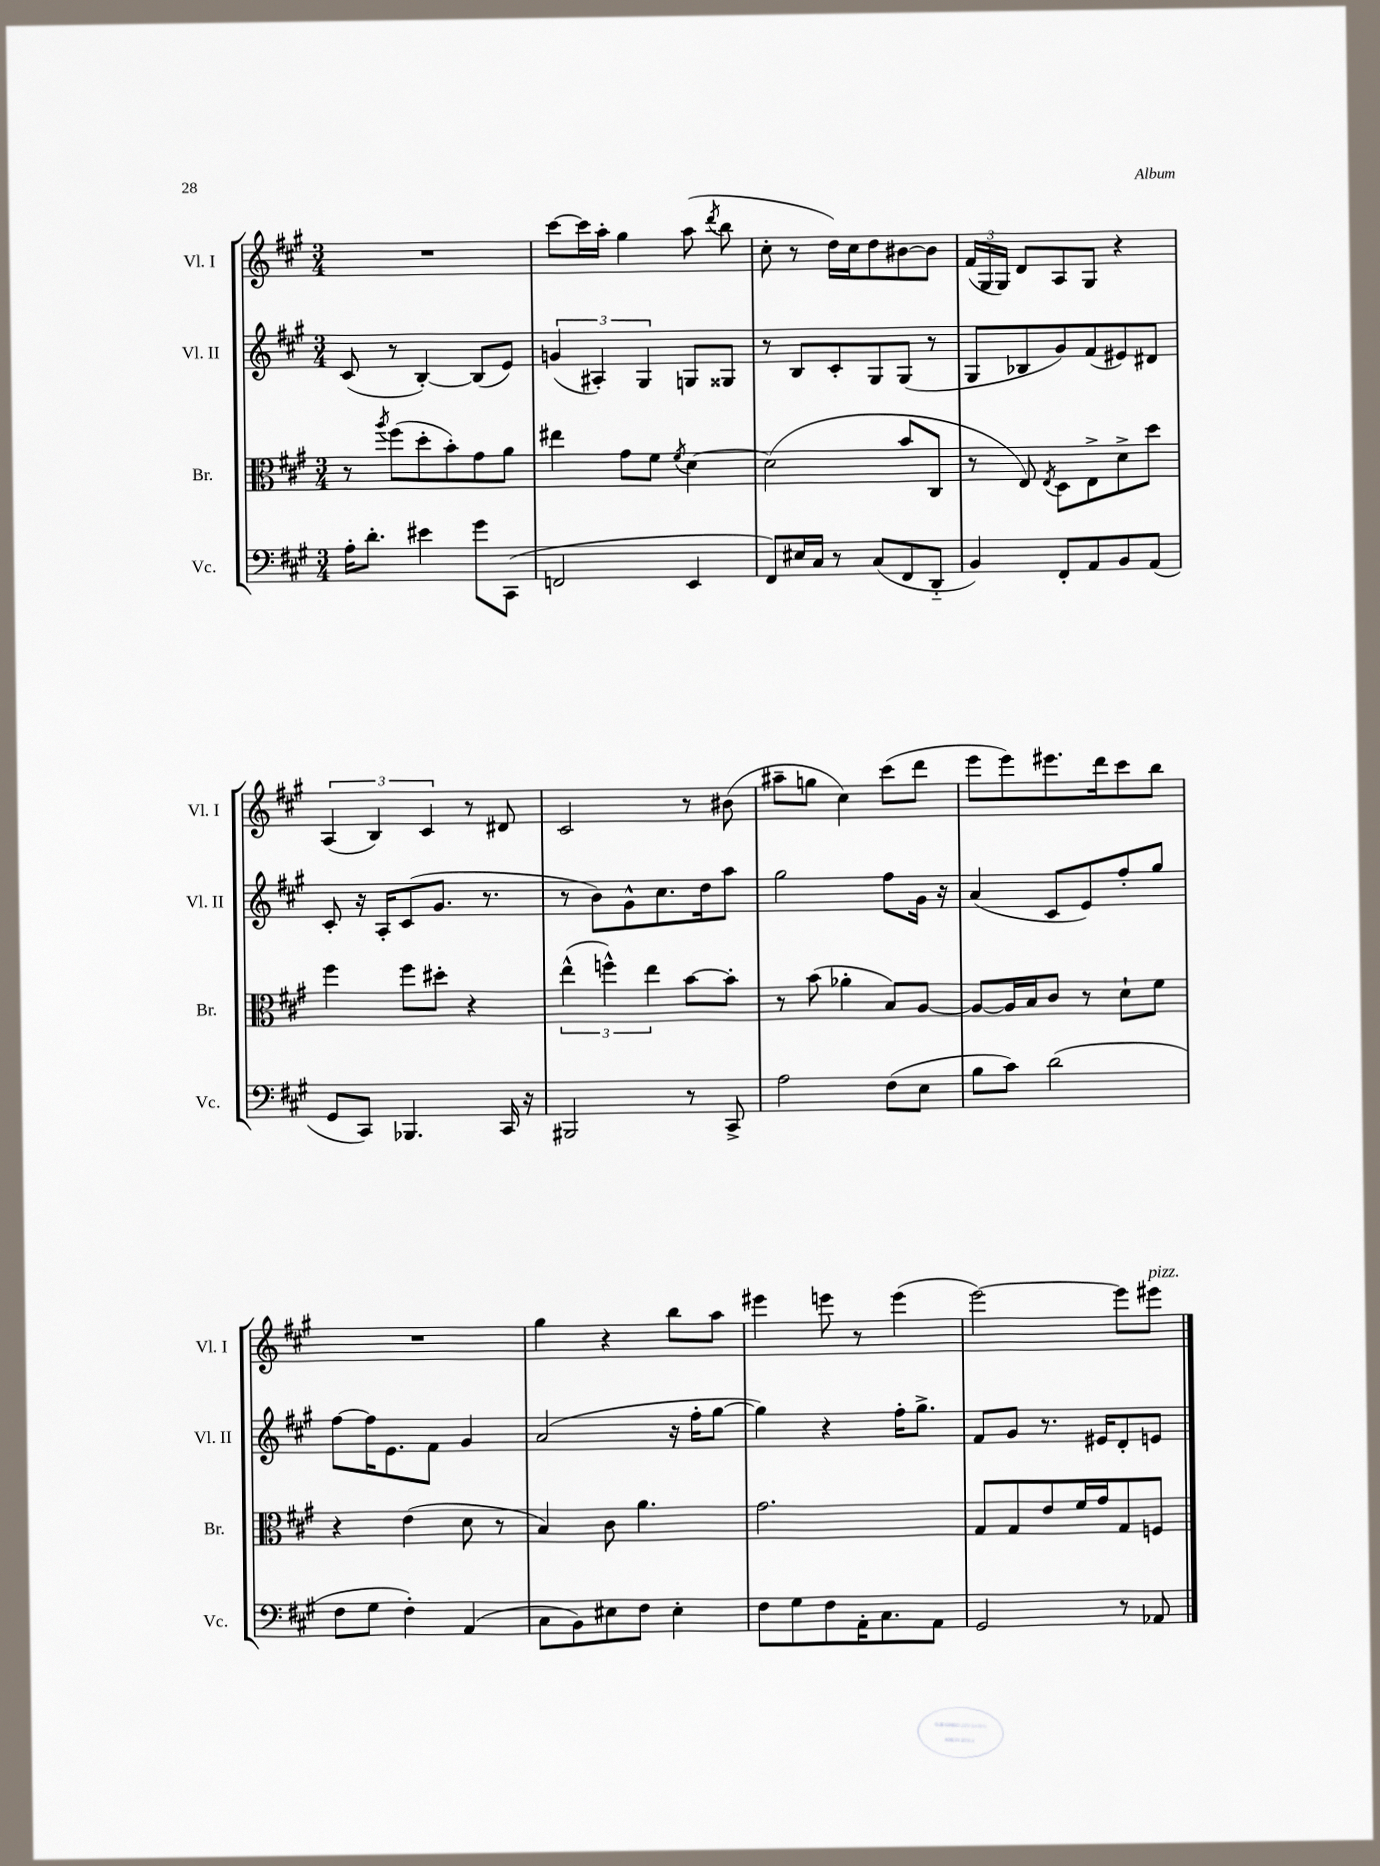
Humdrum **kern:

**kern	**kern	**kern	**kern
*part4	*part3	*part2	*part1
*staff4	*staff3	*staff2	*staff1
*I"Vc.	*I"Br.	*I"Vl. II	*I"Vl. I
*I'Vc.	*I'Br.	*I'Vl. II	*I'Vl. I
*clefF4	*clefC3	*clefG2	*clefG2
*k[f#c#g#]	*k[f#c#g#]	*k[f#c#g#]	*k[f#c#g#]
*M3/4	*M3/4	*M3/4	*M3/4
=95	=95	=95	=95
16A'\KL	8r	(8c#/	2.r
8.d'\J	.	.	.
.	8qaa/	.	.
.	(8ff#\L	8r	.
4e#X\	8dd'\	[4B'/)	.
.	8b'\)	.	.
8g#\L	8g#\	(8B/L]	.
(8CC#\J	8a\J	8e/J)	.
=96	=96	=96	=96
2FFn/	4ee#X\	(6gn/	[8ccc#\L
.	.	.	16ccc#\L]
.	.	6A#X'/)	.
.	.	.	16aa'\JJ
.	8g#\L	.	4gg#\
.	.	6G#/	.
.	8f#\J	.	.
.	8qf#/	.	.
4EE/	[4d\	8Gn/L	(8aa\
.	.	.	8qddd/
.	.	8G##X/J	8bb\
=97	=97	=97	=97
8FF#/L)	(2d\]	8r	8cc#'\
16E#X/L	.	8B/L	8r
16C#/JJ	.	.	.
8r	.	8c#'/	16dd\LL)
.	.	.	16cc#\J
(8C#/L	.	8G#/	8dd\
8FF#/	8b/L	(8G#/J	[8b#X\
8DD/J	8C#/J	8r	8b#\J]
=98	=98	=98	=98
4BB/)	8r	8G#/L	(24f#/LL
.	.	.	24G#/
.	.	.	24G#/JJ)
.	8E/)	8B-X/	8d/L
.	8qE/	.	.
8FF#'/L	8D\L	8g#/)	8A/
8AA/	8E^\	(8f#/	8G#/J
8BB/	8d^\	8e#X/)	4r
(8AA/J	8dd\J	8d#X/J	.
!!LO:LB:g=z
=99	=99	=99	=99
8GG#/L	4ff#\	8c#'/	(6A/
8CC#/J)	.	16r	.
.	.	.	6B/)
.	.	16A'/KL	.
4.BBB-X/	8ff#\L	(8c#/	.
.	.	.	6c#/
.	8dd#X'\J	8.g#/J	.
.	4r	.	8r
.	.	8.r	.
16CC#/	.	.	8d#X/
16r	.	.	.
=100	=100	=100	=100
2BBB#X/	(6ee^^\	8r	2c#/
.	.	8b\L)	.
.	6ffn^^\)	.	.
.	.	8g#^^\	.
.	6ee\	.	.
.	.	8.cc#\	.
8r	[8b\L	.	8r
.	.	16dd\k	.
8CC#^/	8b'\J]	8aa\J	(8b#X\
=101	=101	=101	=101
2A\	8r	2gg#\	8aa#X~\L
.	(8b\	.	8ggn\J
.	4a-X'\	.	4cc#\)
(8F#\L	8B/L)	8ff#\L	(8ccc#\L
8E\J	[8A/J	16g#\Jk	8ddd\J
.	.	16r	.
=102	=102	=102	=102
8B\L	8A/L_	(4a/	8eee\L
8c#\J)	16A/L]	.	8eee\)
.	16B/J	.	.
(2d\	8c#/J	8c#/L	8.eee#X\
.	8r	8e/)	.
.	.	.	16ddd\k
.	8d`\L	8ff#'/	8ccc#\
.	8f#\J	8gg#/J	8bb\J
!!LO:LB:g=z
=103	=103	=103	=103
8F#\L	4r	[8ff#\L	2.r
8G#\J	.	16ff#\K]	.
.	.	8.e\	.
4F#'\)	(4e\	.	.
.	.	8f#\J	.
(4AA/	8d\	4g#/	.
.	8r	.	.
=104	=104	=104	=104
8C#\L	4B/)	(2a/	4gg#\
8BB\)	.	.	.
8E#X\	8c#\	.	4r
8F#\J	4.a\	.	.
4E#'\	.	16r	8bb\L
.	.	16ff#'\KL	.
.	.	[8gg#\J	8aa\J
=105	=105	=105	=105
8F#\L	2.g#\	4gg#\])	4eee#X\
8G#\	.	.	.
8F#\	.	4r	8eeen\
16AA'\K	.	.	8r
8.C#\	.	.	.
.	.	16ff#'\KL	(4eee\
.	.	8.gg#^\J	.
8AA\J	.	.	.
=106	=106	=106	=106
2GG#/	8G#/L	8f#/L	[2eee\)
.	8G#/	8g#/J	.
.	8e/	8.r	.
.	16f#/L	.	.
.	16g#/J	16e#X/KL	.
8r	8G#/	8d'/	8eee\L]
!	!	!	!LO:TX:a:i:t=pizz.
8AA-X/	8Fn/J	8en/J	8eee#X\J
==	==	==	==
*-	*-	*-	*-
